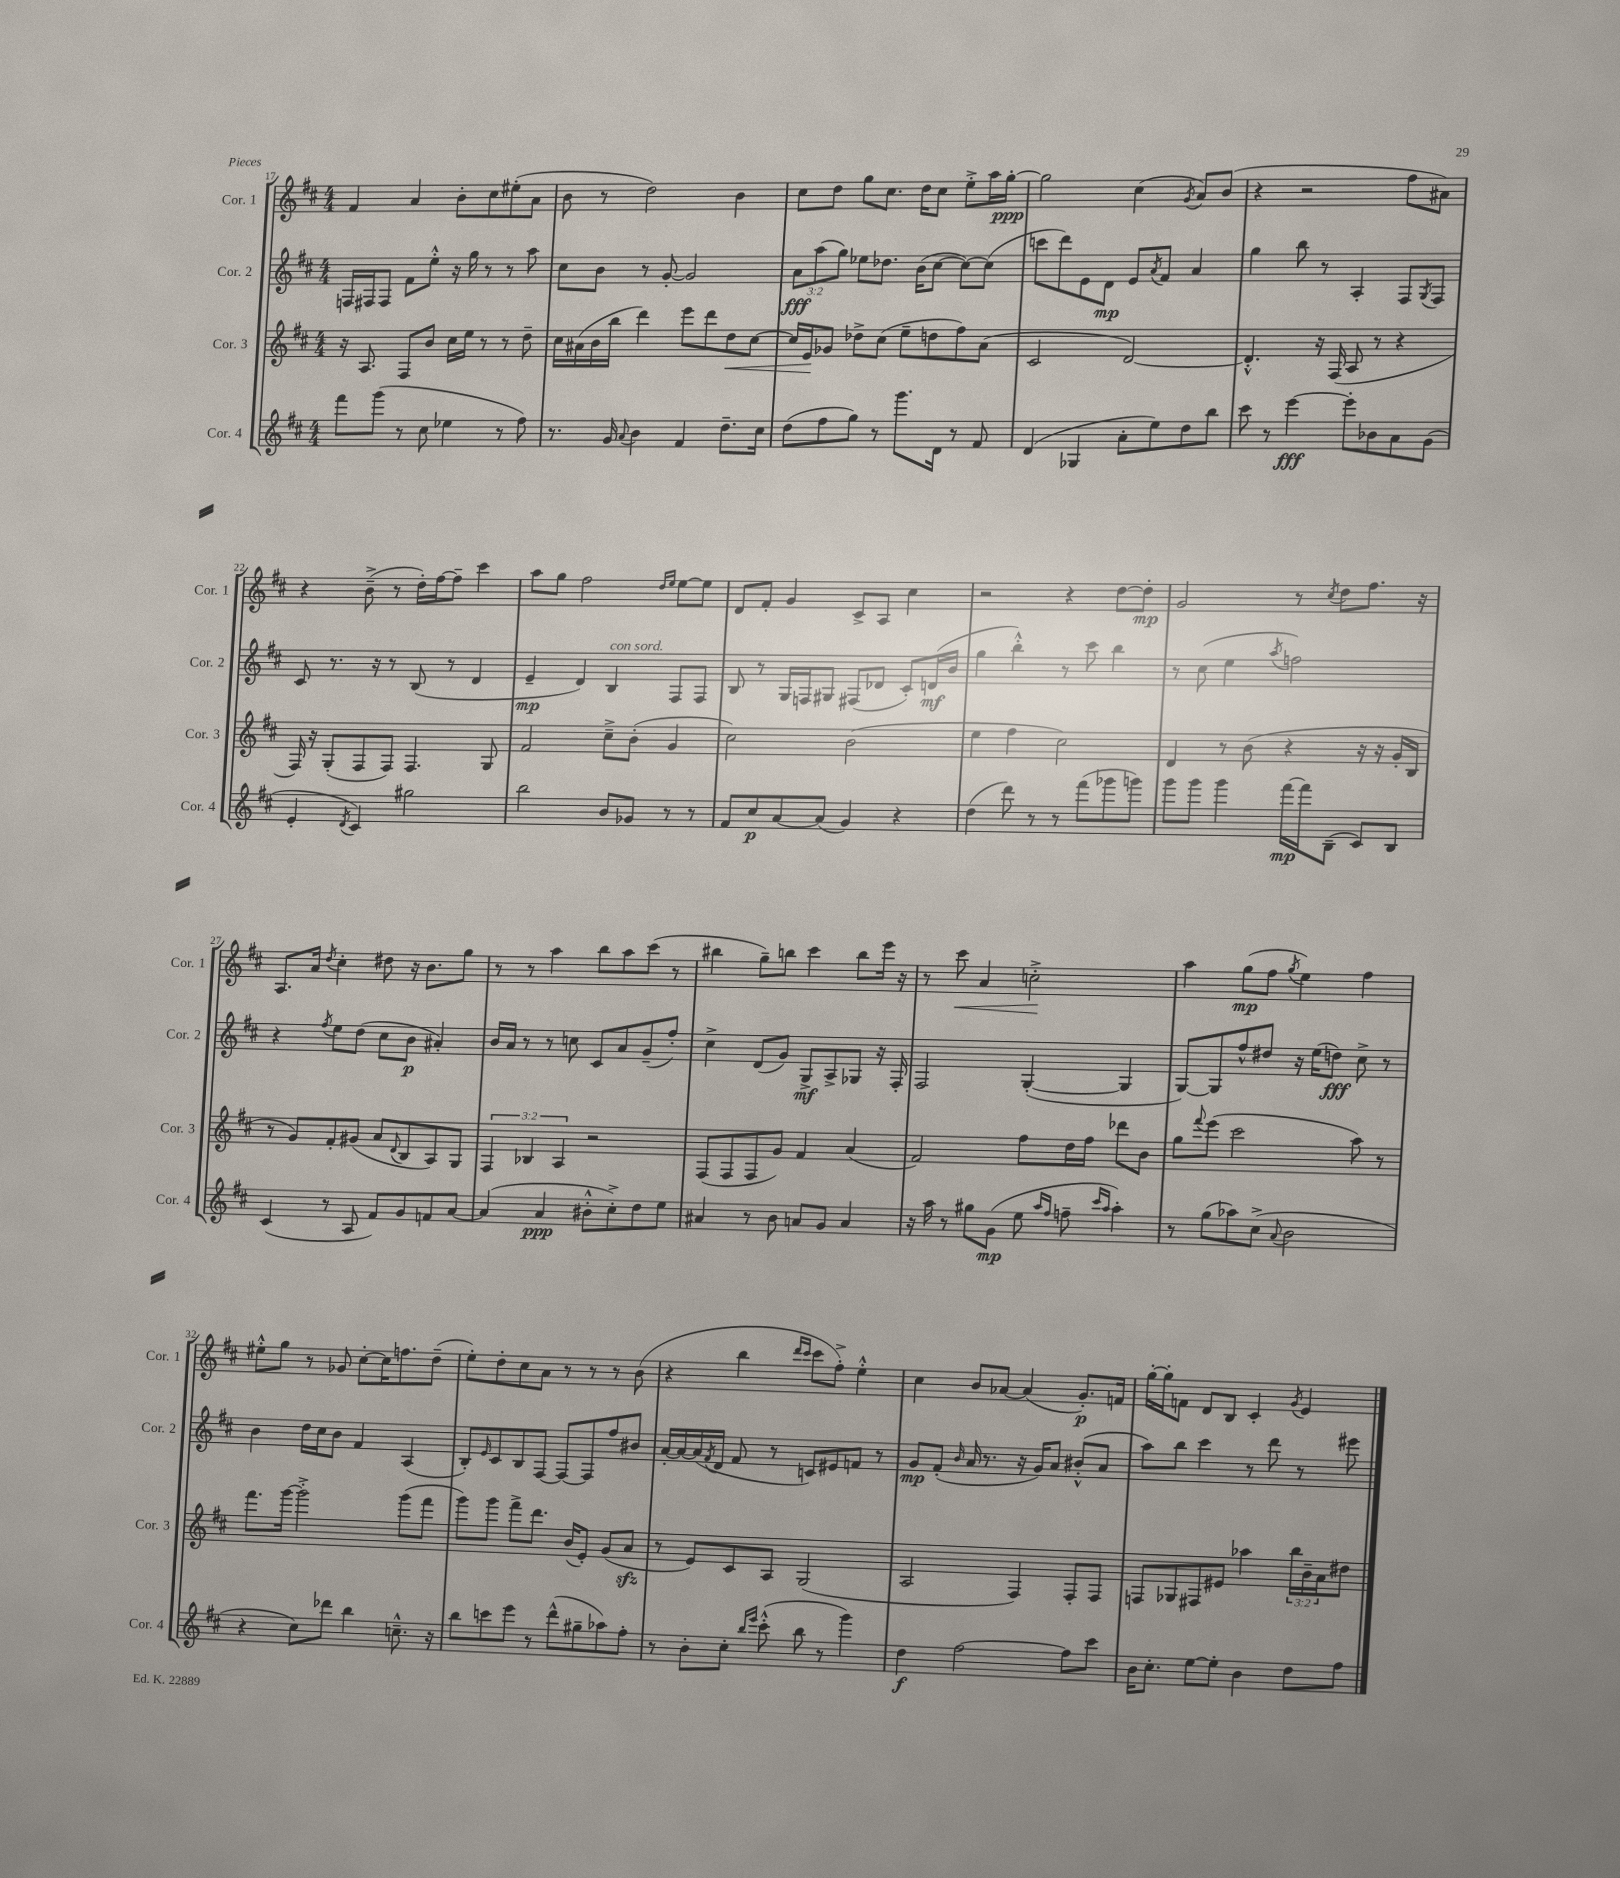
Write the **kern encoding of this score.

**kern	**dynam	**kern	**dynam	**kern	**dynam	**kern	**dynam
*part4	*part4	*part3	*part3	*part2	*part2	*part1	*part1
*staff4	*staff4	*staff3	*staff3	*staff2	*staff2	*staff1	*staff1
*I"Cor. 4	*	*I"Cor. 3	*	*I"Cor. 2	*	*I"Cor. 1	*
*I'Cor. 4	*	*I'Cor. 3	*	*I'Cor. 2	*	*I'Cor. 1	*
*clefG2	*	*clefG2	*	*clefG2	*	*clefG2	*
*k[f#c#]	*	*k[f#c#]	*	*k[f#c#]	*	*k[f#c#]	*
*M4/4	*	*M4/4	*	*M4/4	*	*M4/4	*
=17	=17	=17	=17	=17	=17	=17	=17
8fff#\L	.	16r	.	16Fn/LL	.	4f#/	.
.	.	8.A/	.	16F#X/J	.	.	.
(8ggg\J	.	.	.	8F#/J	.	.	.
8r	.	8F#/L	.	8f#\L	.	4a/	.
8cc#\	.	8b/J	.	8ee'^^\J	.	.	.
4ee-X\	.	16cc#\LL	.	16r	.	8b'\L	.
.	.	16ee\JJ	.	16gg\	.	.	.
.	.	8r	.	8r	.	8cc#\	.
8r	.	8r	.	8r	.	(8ee#X'\	.
8ff#\)	.	8dd~\	.	8aa\	.	8a\J	.
=18	=18	=18	=18	=18	=18	=18	=18
8.r	.	16cc#\LL	.	8cc#\L	.	8b\	.
.	.	(16a#X\	.	.	.	.	.
.	.	16b\	.	8b\J	.	8r	.
16g/	.	16bb\JJ	.	.	.	.	.
8qqa/	.	.	.	.	.	.	.
4b\	.	4ddd\)	.	8r	.	2dd\)	.
.	.	.	.	[8g'/	.	.	.
4f#/	.	8eee\L	.	2g/]	.	.	.
.	.	8ddd\	.	.	.	.	.
!	!	!	!LO:HP:b	!	!	!	!
8.dd~\L	.	8dd\	<	.	.	4b\	.
.	.	[8cc#\J	.	.	.	.	.
16cc#\Jk	.	.	.	.	.	.	.
=19	=19	=19	=19	=19	=19	=19	=19
(8dd\L	.	16cc#/LL]	.	12a\L	fff	8cc#\L	.
.	.	16e/J	.	.	.	.	.
.	.	.	.	(12aa\	.	.	.
8ff#\	.	8g-X/J	[	.	.	8dd\J	.
.	.	.	.	12gg\J)	.	.	.
8gg\J)	.	8dd-X^\L	.	8ee-X\L	.	8gg\L	.
8r	.	(8cc#\J	.	8.dd-X\J	.	8.cc#\J	.
8.ggg\L	.	8ee~\L	.	.	.	.	.
.	.	.	.	(16b\KL	.	16dd\KL	.
.	.	8ddn\	.	[8cc#\J	.	8cc#\J	.
16d\Jk	.	.	.	.	.	.	.
8r	.	8ff#\)	.	8cc#\L_)	.	8ee'^\L	.
8f#/	.	(8a\J	.	(8cc#\J]	.	16aa\L	.
.	.	.	.	.	.	[16gg'\JJ	ppp
=20	=20	=20	=20	=20	=20	=20	=20
(4d/	.	2c#/	.	8cccn\L	.	2gg\]	.
.	.	.	.	8ddd\)	.	.	.
4G-X/	.	.	.	8e\	.	.	.
.	.	.	.	8d\J	mp	.	.
8a'\L	.	[2d/)	.	8e/L	.	(4cc#\	.
.	.	.	.	8qa/	.	.	.
8ee\)	.	.	.	8f#/J	.	.	.
.	.	.	.	.	.	8qg/	.
8dd\	.	.	.	4a/	.	8a/L)	.
8bb\J	.	.	.	.	.	(8b/J	.
=21	=21	=21	=21	=21	=21	=21	=21
8ccc#\	.	4.d'^^/]	.	4gg\	.	4r	.
8r	.	.	.	.	.	.	.
[4eee\	fff	.	.	8bb\	.	2r	.
.	.	16r	.	8r	.	.	.
.	.	(16F#/	.	.	.	.	.
8eee'\L]	.	8A/	.	4A'/	.	.	.
8b-X\	.	8r	.	.	.	.	.
8a\	.	4r	.	8F#/L	.	8ff#\L	.
.	.	.	.	8qG/	.	.	.
(8g\J	.	.	.	8F#/J	.	8a#X\J)	.
!!LO:LB:g=z
=22	=22	=22	=22	=22	=22	=22	=22
4e'/	.	16F#/)	.	8c#/	.	4r	.
.	.	16r	.	.	.	.	.
.	.	(8G'/L	.	8.r	.	.	.
8qd/	.	.	.	.	.	.	.
4c#/)	.	8F#/	.	.	.	(8b~^\	.
.	.	.	.	16r	.	.	.
.	.	8F#/J)	.	8r	.	8r	.
2gg#X\	.	4.F#/	.	(8B/	.	16dd'\LL)	.
.	.	.	.	.	.	[16ff#\J	.
.	.	.	.	8r	.	8ff#~\J]	.
.	.	.	.	4d/	.	4ccc#\	.
.	.	8G/	.	.	.	.	.
=23	=23	=23	=23	=23	=23	=23	=23
2bb\	.	2f#/	.	4e~/	mp	8aa\L	.
.	.	.	.	.	.	8gg\J	.
.	.	.	.	4d/)	.	2ff#\	.
!	!	!	!	!LO:TX:a:i:t=con sord.	!	!	!
8b/L	.	8cc#~^\L	.	4B/	.	.	.
8g-X/J	.	(8b'\J	.	.	.	.	.
.	.	.	.	.	.	16qqdd/LL	.
.	.	.	.	.	.	16qqee/JJ	.
8r	.	4g/	.	8F#/L	.	[8ee\L	.
8r	.	.	.	8F#/J	.	8ee\J]	.
=24	=24	=24	=24	=24	=24	=24	=24
8f#/L	.	2cc#\)	.	8B/	.	8d/L	.
8cc#/	p	.	.	8r	.	8f#'/J	.
[8a/	.	.	.	16G/LL	.	4g/	.
.	.	.	.	16Fn/J	.	.	.
(8a/J]	.	.	.	8G#X/J	.	.	.
4g/)	.	(2b\	.	(8F#X/L	.	8c#^/L	.
.	.	.	.	8d-X/J	.	8A/J	.
4r	.	.	.	8c#'/L)	.	4cc#\	.
.	.	.	.	(16dn/L	mf	.	.
.	.	.	.	16b/JJ	.	.	.
=25	=25	=25	=25	=25	=25	=25	=25
(4dd\	.	4ee\	.	4gg\	.	2r	.
8ddd\)	.	4ff#\	.	4bb'^^\)	.	.	.
8r	.	.	.	.	.	.	.
8r	.	2cc#\)	.	8r	.	4r	.
(8fff#\L	.	.	.	8ccc#\	.	.	.
8ggg-X\	.	.	.	4bb\	.	[8dd\L	.
8gggn\J)	.	.	.	.	.	8dd'\J]	mp
=26	=26	=26	=26	=26	=26	=26	=26
8ggg\L	.	4d/	.	8r	.	2g/	.
8ggg\J	.	.	.	(8cc#\	.	.	.
4ggg\	.	8r	.	4ee\	.	.	.
.	.	(8b\	.	.	.	.	.
.	.	.	.	8qaa/	.	.	.
[16fff#\LL	mp	4r	.	2ffn\)	.	8r	.
16fff#\J]	.	.	.	.	.	.	.
.	.	.	.	.	.	8qcc#/	.
(8B~\J	.	.	.	.	.	8dd\L	.
8c#/L)	.	16r	.	.	.	8.ff#\J	.
.	.	16r	.	.	.	.	.
8B/J	.	16g'/LL	.	.	.	.	.
.	.	16B/JJ	.	.	.	16r	.
!!LO:LB:g=z
=27	=27	=27	=27	=27	=27	=27	=27
(4c#/	.	8r	.	4r	.	8.A/L	.
.	.	8g/L)	.	.	.	.	.
.	.	.	.	.	.	16a/Jk	.
.	.	.	.	8qff#/	.	8qdd/	.
8r	.	8f#'/	.	8ee\L	.	4cc#'\	.
8A/	.	(8g#X/J	.	(8dd\J	.	.	.
8f#/L)	.	8a/L	.	8cc#\L	.	8dd#X\	.
.	.	8qqd/	.	.	.	.	.
8g/	.	8B/	.	8b\J	p	16r	.
.	.	.	.	.	.	8.b\L	.
8fn/	.	8A/)	.	4a#X'/)	.	.	.
[8a/J	.	8G/J	.	.	.	8gg\J	.
=28	=28	=28	=28	=28	=28	=28	=28
(4a/]	.	6F#/	.	16b/LL	.	8r	.
.	.	.	.	16a/JJ	.	.	.
.	.	.	.	8r	.	8r	.
.	.	6B-X/	.	.	.	.	.
4a/	ppp	.	.	8r	.	4aa\	.
.	.	6A/	.	.	.	.	.
.	.	.	.	8ccn\	.	.	.
8b#X'^^\L	.	2r	.	8c#/L	.	8bb\L	.
8cc#'^\)	.	.	.	8a/	.	8aa\	.
8dd\	.	.	.	(8g~/	.	(8ccc#\J	.
8ee\J	.	.	.	8ff#'/J)	.	8r	.
=29	=29	=29	=29	=29	=29	=29	=29
4a#X/	.	(8F#/L	.	4cc#^\	.	4bb#X\	.
.	.	8F#/	.	.	.	.	.
8r	.	8F#/	.	(8d/L	.	8gg~\L)	.
8b\	.	8g/J)	.	8g/J)	.	8bbn\J	.
8an/L	.	4f#/	.	8G^/L	mf	4ccc#\	.
8g/J	.	.	.	8A^/	.	.	.
4a/	.	(4a/	.	8G-X/J	.	8bb\L	.
.	.	.	.	16r	.	16eee\Jk	.
.	.	.	.	16F#'/	.	16r	.
=30	=30	=30	=30	=30	=30	=30	=30
16r	.	2f#/)	.	2F#/	.	8r	.
16aa\	.	.	.	.	.	.	.
!	!	!	!	!	!	!	!LO:HP:b
8r	.	.	.	.	.	8ccc#\	<
8gg#X\L	.	.	.	.	.	4a/	.
(8g\J	mp	.	.	.	.	.	.
8ee\	.	8ff#\L	.	([4G'/	.	2ccn'^\	.
16qqaa/LL	.	.	.	.	.	.	.
16qqff#/JJ	.	.	.	.	.	.	.
8ffn~\	.	16dd\L	.	.	.	.	.
.	.	16ff#\JJ	.	.	.	.	.
16qqccc#/LL	.	.	.	.	.	.	.
16qqaa/JJ	.	.	.	.	.	.	.
4aa'\)	.	8ddd-X\L	.	4G/]	.	.	.
.	.	8b\J	.	.	.	.	.
.	.	.	.	.	.	.	[
=31	=31	=31	=31	=31	=31	=31	=31
8r	.	8gg\L	.	[8G/L)	.	4aa\	.
.	.	8qqfff#/	.	.	.	.	.
(8gg\L	.	(8eee\J	.	8G/]	.	.	.
8aa-X\)	.	2ccc#\	.	8ff#^^/	.	(8gg\L	mp
(8cc#^\J	.	.	.	8dd#X/J	.	8ff#\J	.
8qqa/	.	.	.	.	.	8qgg/	.
2b\	.	.	.	16r	.	4ee\)	.
.	.	.	.	(16ee\KL	.	.	.
.	.	.	.	8ddn\J)	fff	.	.
.	.	8aa\)	.	8cc#^\	.	4ff#\	.
.	.	8r	.	8r	.	.	.
!!LO:LB:g=z
=32	=32	=32	=32	=32	=32	=32	=32
4r	.	8.fff#\L	.	4b\	.	8ee#X'^^\L	.
.	.	.	.	.	.	8gg\J	.
.	.	[16ggg\Jk	.	.	.	.	.
8cc#\L)	.	2ggg'^\]	.	16dd\LL	.	8r	.
.	.	.	.	16cc#\J	.	.	.
8ddd-X\J	.	.	.	8b\J	.	8g-X/	.
4bb\	.	.	.	4f#/	.	[8cc#'\L	.
.	.	.	.	.	.	16cc#\K]	.
.	.	.	.	.	.	8.ffn\	.
8.ccn~^^\	.	(8ggg\L	.	(4A/	.	.	.
.	.	8fff#\J	.	.	.	(8dd~\J	.
16r	.	.	.	.	.	.	.
=33	=33	=33	=33	=33	=33	=33	=33
8bb\L	.	8ggg\L)	.	8B'/L)	.	8ee'\L)	.
.	.	.	.	16qqe/	.	.	.
8cccn\	.	8ggg\J	.	8c#/	.	8dd'\	.
8eee\J	.	8fff#^\L	.	8B/	.	8cc#\	.
8r	.	8.ddd\J	.	[8F#/J	.	8a\J	.
(8ddd^^\L	.	.	.	8F#/L_	.	8r	.
.	.	(16b/KL	.	.	.	.	.
8gg#X~\	.	8e'/J)	.	8F#/]	.	8r	.
8aa-X\)	.	(8g/L	.	8ff#/	.	8r	.
8ff#'\J	.	8azz/J	.	8b#X/J	.	(8b\	.
=34	=34	=34	=34	=34	=34	=34	=34
8r	.	8r	.	[16a'/LL	.	4r	.
.	.	.	.	16a/_	.	.	.
8b'\L	.	8e/L)	.	(16a/]	.	.	.
.	.	.	.	8qf#/	.	.	.
.	.	.	.	16d/JJ	.	.	.
8cc#'\J	.	8c#/	.	8f#/	.	4bb\	.
16qqbb/LL	.	.	.	.	.	.	.
16qqeee/JJ	.	.	.	.	.	.	.
(8ccc#'^^\	.	8A/J	.	8r	.	.	.
.	.	.	.	.	.	16qqddd/LL	.
.	.	.	.	.	.	16qqccc#/JJ	.
8bb\	.	(2G/	.	8cn/L)	.	8ccc#\L	.
8r	.	.	.	8e#X/	.	8ff#'^\J)	.
4ggg\)	.	.	.	8fn/J	.	4ee'^^\	.
.	.	.	.	8r	.	.	.
=35	=35	=35	=35	=35	=35	=35	=35
4dd\	f	2A/	.	8g/L	mp	4cc#\	.
.	.	.	.	(8f#'/J	.	.	.
.	.	.	.	16qqb/	.	.	.
[2ff#\	.	.	.	16a/	.	8b/L	.
.	.	.	.	8.r	.	.	.
.	.	.	.	.	.	[8a-X/J	.
.	.	4F#/)	.	16r	.	(4a-/]	.
.	.	.	.	16g/KL)	.	.	.
.	.	.	.	8a/J	.	.	.
8ff#\L]	.	8F#'/L	.	(8b#X'^^/L	.	8.g'/L)	p
8ccc#\J	.	8F#/J	.	8a/J	.	.	.
.	.	.	.	.	.	16fn/Jk	.
=36	=36	=36	=36	=36	=36	=36	=36
16b\KL	.	8Fn/L	.	8aa\L)	.	[16gg'\LL	.
8.cc#'\J	.	.	.	.	.	16gg'\J]	.
.	.	8G-X/	.	8bb\J	.	8fn\J	.
[8ee\L	.	8F#X/	.	4ccc#\	.	8d/L	.
8ee'\J]	.	8e#X/J	.	.	.	8B/J	.
4b\	.	4aa-X\	.	8r	.	4c#'/	.
.	.	.	.	8ddd\	.	.	.
.	.	.	.	.	.	8qg/	.
8dd\L	.	24bb\LL	.	8r	.	4e/	.
.	.	24b~\	.	.	.	.	.
.	.	24a\J	.	.	.	.	.
8ff#\J	.	8dd#X\J	.	8eee#X\	.	.	.
==	==	==	==	==	==	==	==
*-	*-	*-	*-	*-	*-	*-	*-
